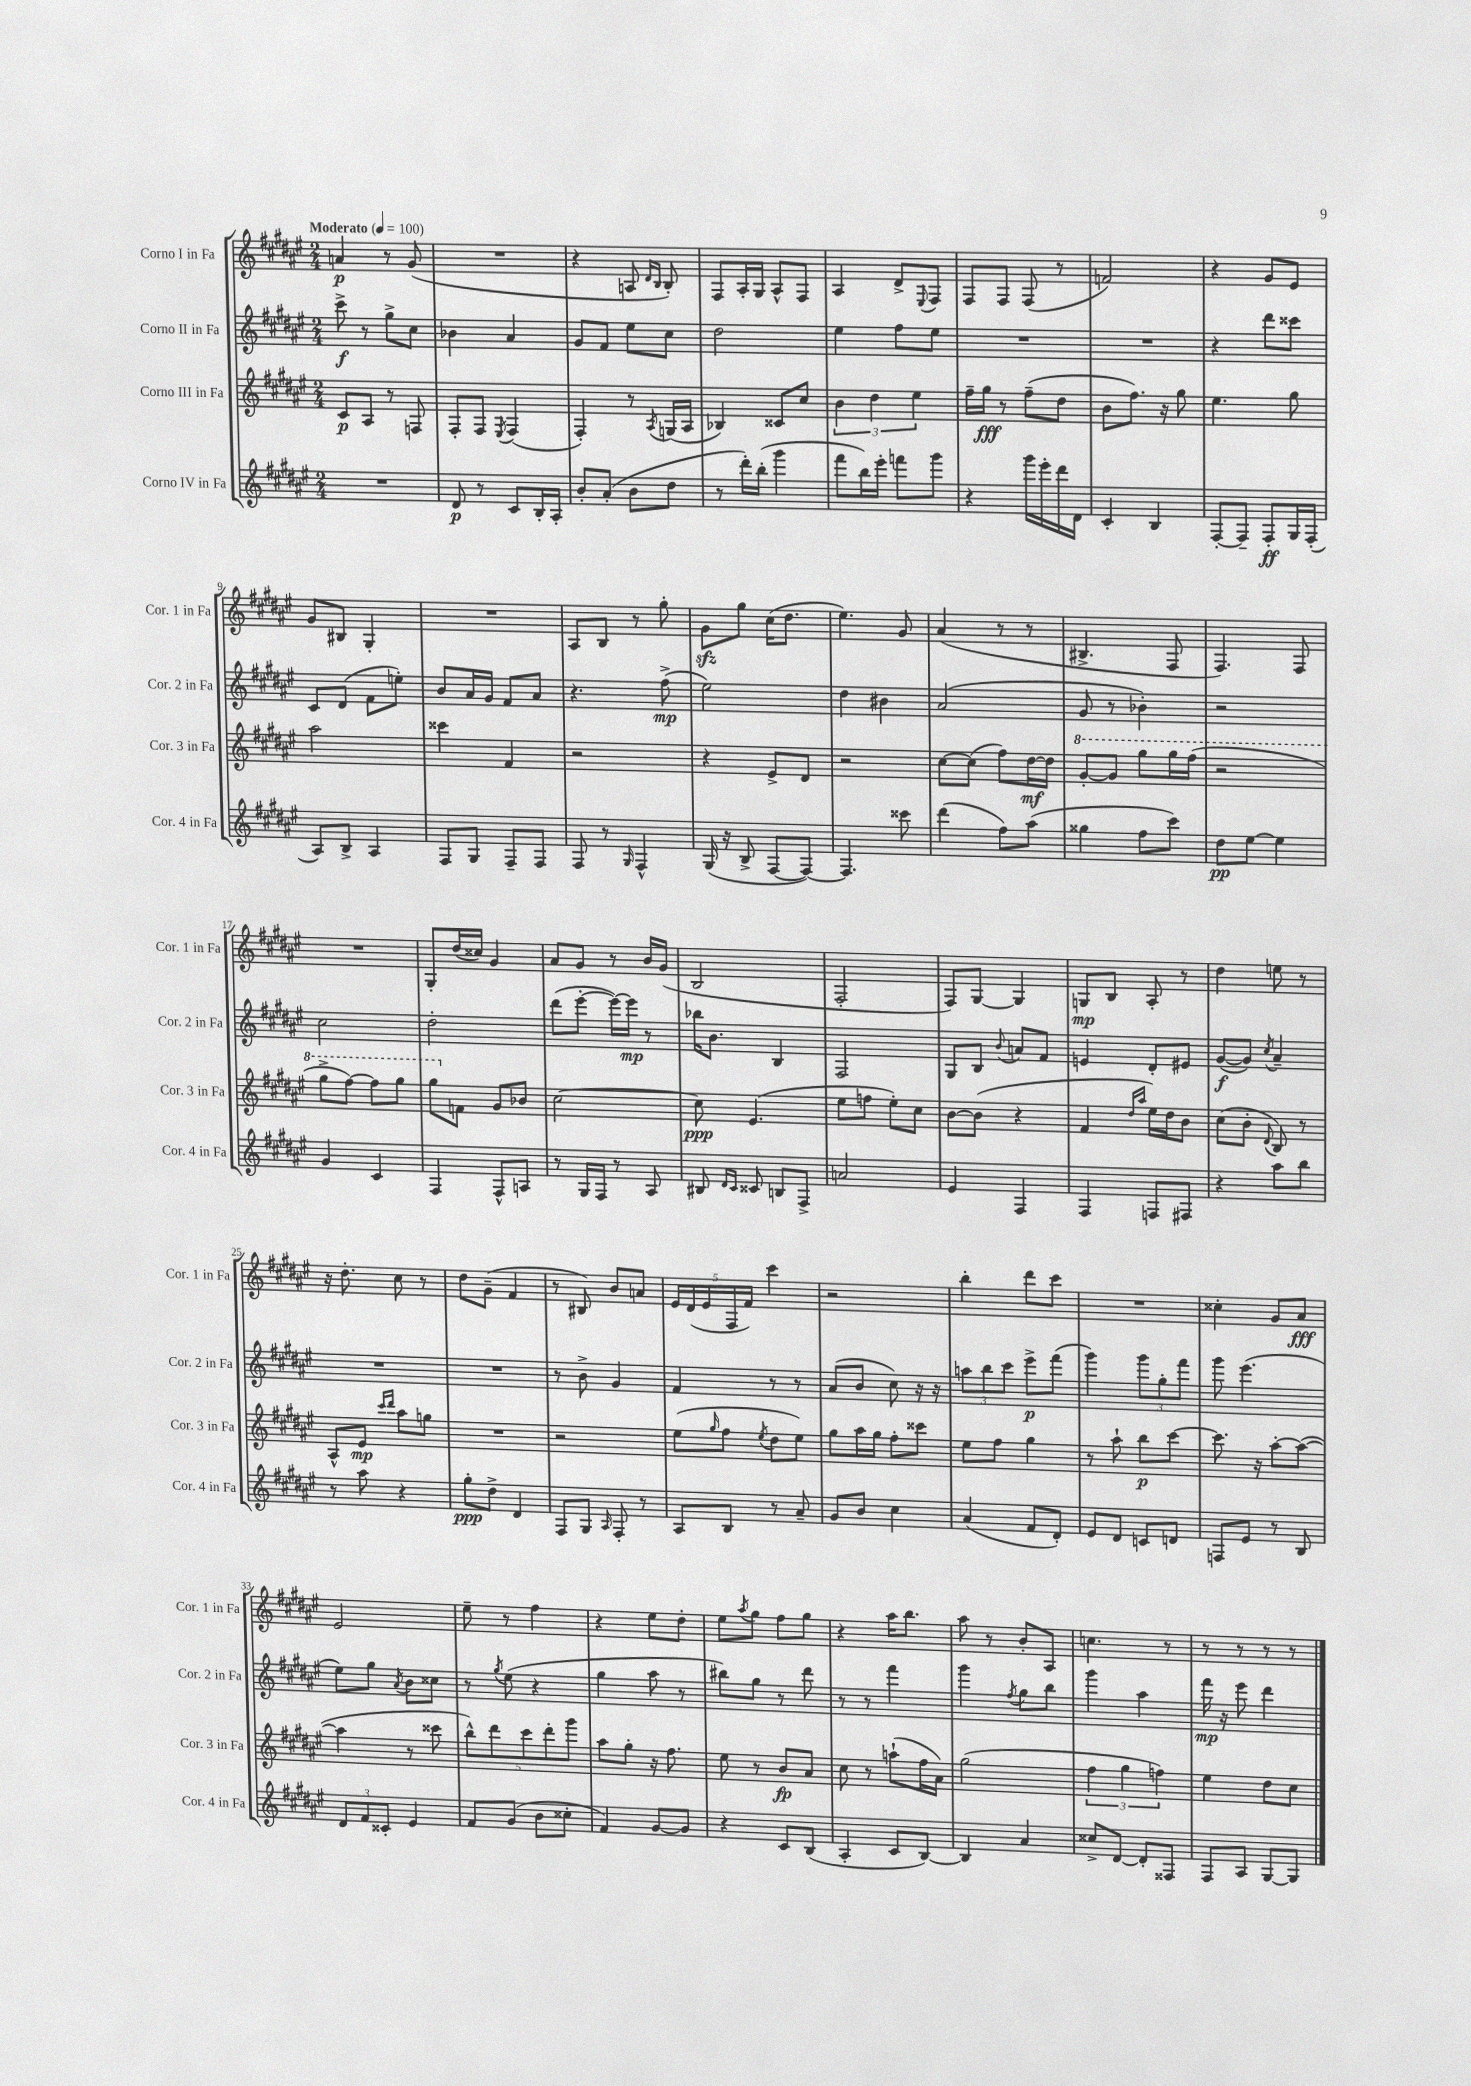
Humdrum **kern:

**kern	**dynam	**kern	**dynam	**kern	**dynam	**kern	**dynam
*part4	*part4	*part3	*part3	*part2	*part2	*part1	*part1
*staff4	*staff4	*staff3	*staff3	*staff2	*staff2	*staff1	*staff1
*I"Corno IV in Fa	*	*I"Corno III in Fa	*	*I"Corno II in Fa	*	*I"Corno I in Fa	*
*I'Cor. 4 in Fa	*	*I'Cor. 3 in Fa	*	*I'Cor. 2 in Fa	*	*I'Cor. 1 in Fa	*
*clefG2	*	*clefG2	*	*clefG2	*	*clefG2	*
*k[f#c#g#d#a#e#]	*	*k[f#c#g#d#a#e#]	*	*k[f#c#g#d#a#e#]	*	*k[f#c#g#d#a#e#]	*
*M2/4	*	*M2/4	*	*M2/4	*	*M2/4	*
*MM100	*	*MM100	*	*MM100	*	*MM100	*
=1	=1	=1	=1	=1	=1	=1	=1
!	!	!	!	!	!	!LO:TX:a:B:t=Moderato	!
2r	.	8c#/L	p	8ccc#^\	f	4an/	p
.	.	8A#/J	.	8r	.	.	.
.	.	8r	.	8gg#^\L	.	8r	.
.	.	8Fn/	.	8cc#\J	.	(8g#/	.
=2	=2	=2	=2	=2	=2	=2	=2
8d#/	p	8F#'/L	.	4b-X\	.	2r	.
8r	.	8F#/J	.	.	.	.	.
.	.	8qE#/	.	.	.	.	.
8c#/L	.	(4F#/	.	4a#/	.	.	.
16B'/L	.	.	.	.	.	.	.
16A#'/JJ	.	.	.	.	.	.	.
=3	=3	=3	=3	=3	=3	=3	=3
8b'/L	.	4F#'/)	.	8g#/L	.	4r	.
(8a#'/J	.	.	.	8f#/J	.	.	.
8b\L	.	8r	.	8ee#\L	.	8An/	.
.	.	.	.	.	.	16qqd#/LL	.
.	.	8qA#/	.	.	.	16qqB/JJ	.
8dd#\J	.	(16Gn/LL	.	8cc#\J	.	8B'/)	.
.	.	16A#/JJ	.	.	.	.	.
=4	=4	=4	=4	=4	=4	=4	=4
8r	.	4B-X/)	.	2dd#\	.	8F#/L	.
16ddd#'\LL)	.	.	.	.	.	16A#'/L	.
(16bb'\JJ	.	.	.	.	.	16G#/JJ	.
4ggg#\	.	8c##X/L	.	.	.	8A#^^/L	.
.	.	8cc#/J	.	.	.	8F#/J	.
=5	=5	=5	=5	=5	=5	=5	=5
8fff#\L	.	6b\	.	4ee#\	.	4A#/	.
16bb\L)	.	.	.	.	.	.	.
.	.	6dd#\	.	.	.	.	.
16eee#'\JJ	.	.	.	.	.	.	.
8fffn\L	.	.	.	8ff#\L	.	8d#^/L	.
.	.	6ee#\	.	.	.	.	.
.	.	.	.	.	.	8qqE#/	.
8ggg#\J	.	.	.	8ee#\J	.	8F#/J	.
=6	=6	=6	=6	=6	=6	=6	=6
4r	.	16ff#~\LL	.	2r	.	8F#/L	.
.	.	16gg#\JJ	fff	.	.	.	.
.	.	8r	.	.	.	8F#/J	.
16ggg#\LL	.	(8ff#~\L	.	.	.	(8F#/	.
16eee#'\	.	.	.	.	.	.	.
16ddd#\	.	8dd#\J	.	.	.	8r	.
16d#\JJ	.	.	.	.	.	.	.
=7	=7	=7	=7	=7	=7	=7	=7
4c#'/	.	8b\L	.	2r	.	2fn/)	.
.	.	8.ff#\J)	.	.	.	.	.
4B/	.	.	.	.	.	.	.
.	.	16r	.	.	.	.	.
.	.	8gg#\	.	.	.	.	.
=8	=8	=8	=8	=8	=8	=8	=8
[8F#'/L	.	4.ee#\	.	4r	.	4r	.
8F#~/J]	.	.	.	.	.	.	.
8F#'/L	ff	.	.	8ddd#\L	.	8g#/L	.
16G#/L	.	8gg#\	.	8ccc##X\J	.	8e#/J	.
(16F#'/JJ	.	.	.	.	.	.	.
!!LO:LB:g=z
=9	=9	=9	=9	=9	=9	=9	=9
8A#/L)	.	2aa#\	.	8c#/L	.	8g#/L	.
8B^/J	.	.	.	(8d#/J	.	8B#X/J	.
4A#/	.	.	.	8f#\L	.	4G#'/	.
.	.	.	.	8een'\J)	.	.	.
=10	=10	=10	=10	=10	=10	=10	=10
8F#/L	.	4ccc##X\	.	8b/L	.	2r	.
8G#/J	.	.	.	16a#/L	.	.	.
.	.	.	.	16g#/JJ	.	.	.
8F#~/L	.	4f#/	.	8f#/L	.	.	.
8F#/J	.	.	.	8a#/J	.	.	.
=11	=11	=11	=11	=11	=11	=11	=11
8F#/	.	2r	.	4.r	.	8A#/L	.
8r	.	.	.	.	.	8B/J	.
16qqG#/	.	.	.	.	.	.	.
4F#^^/	.	.	.	.	.	8r	.
.	.	.	.	(8ff#^\	mp	8gg#'\	.
=12	=12	=12	=12	=12	=12	=12	=12
(16G#/	.	4r	.	2ee#\)	.	8g#zz\L	.
16r	.	.	.	.	.	.	.
8B^/	.	.	.	.	.	8gg#\J	.
[8F#/L	.	8e#^/L	.	.	.	(16cc#\KL	.
.	.	.	.	.	.	8.dd#\J	.
8F#/J_)	.	8d#/J	.	.	.	.	.
=13	=13	=13	=13	=13	=13	=13	=13
4.F#/]	.	2r	.	4dd#\	.	4.ee#\)	.
.	.	.	.	4b#X\	.	.	.
8ccc##X\	.	.	.	.	.	8g#/	.
=14	=14	=14	=14	=14	=14	=14	=14
(4ddd#\	.	[8cc#\L	.	(2a#/	.	(4a#/	.
.	.	(8cc#\J]	.	.	.	.	.
8ff#\L)	.	8ff#\L)	.	.	.	8r	.
(8aa#\J	.	[16dd#\L	mf	.	.	8r	.
.	.	16dd#\JJ]	.	.	.	.	.
=15	=15	=15	=15	=15	=15	=15	=15
*	*	*8va	*	*	*	*	*
4gg##X\	.	[8gg#'/L	.	8g#/	.	4.B#X^/	.
.	.	8gg#/J]	.	8r	.	.	.
8ff#\L	.	8ggg#\L	.	4b-X'\)	.	.	.
8ccc#\J)	.	16ggg#\L	.	.	.	8F#/	.
.	.	(16fff#\JJ	.	.	.	.	.
=16	=16	=16	=16	=16	=16	=16	=16
8dd#\L	pp	2r	.	2r	.	4.F#/)	.
[8ee#\J	.	.	.	.	.	.	.
4ee#\]	.	.	.	.	.	.	.
.	.	.	.	.	.	8F#/	.
!!LO:LB:g=z
=17	=17	=17	=17	=17	=17	=17	=17
4g#/	.	8ggg#^\L	.	2cc#\	.	2r	.
.	.	[8fff#\J)	.	.	.	.	.
4c#/	.	8fff#\L]	.	.	.	.	.
.	.	8ggg#\J	.	.	.	.	.
=18	=18	=18	=18	=18	=18	=18	=18
4F#/	.	8ggg#\L	.	2dd#'\	.	8G#'/L	.
*	*	*X8va	*	*	*	*	*
.	.	8fn\J	.	.	.	(16dd#/L	.
.	.	.	.	.	.	16cc##X/JJ)	.
8F#^^/L	.	8g#/L	.	.	.	4g#/	.
8An/J	.	8b-X/J	.	.	.	.	.
=19	=19	=19	=19	=19	=19	=19	=19
8r	.	[2cc#\	.	(8ddd#\L	.	8a#/L	.
16G#/LL	.	.	.	[8eee#'\J	.	8g#/J	.
16F#/JJ	.	.	.	.	.	.	.
8r	.	.	.	16eee#\LL_)	.	8r	.
.	.	.	.	16eee#\JJ]	mp	.	.
8A#/	.	.	.	8r	.	16b/LL	.
.	.	.	.	.	.	(16g#/JJ	.
=20	=20	=20	=20	=20	=20	=20	=20
8B#X/	.	8cc#\]	ppp	16bb-X\KL	.	2B/	.
.	.	.	.	8.b\J	.	.	.
16qqd#/LL	.	.	.	.	.	.	.
16qqc#/JJ	.	.	.	.	.	.	.
8c##X/	.	(4.e#/	.	.	.	.	.
8Bn/L	.	.	.	4B/	.	.	.
8F#^/J	.	.	.	.	.	.	.
=21	=21	=21	=21	=21	=21	=21	=21
2an/	.	8ee#\L	.	2F#/	.	2F#'/	.
.	.	8ffn\J	.	.	.	.	.
.	.	8ee#'\L)	.	.	.	.	.
.	.	8cc#\J	.	.	.	.	.
=22	=22	=22	=22	=22	=22	=22	=22
4e#/	.	[8b\L	.	8G#/L	.	8F#/L)	.
.	.	(8b\J]	.	8B/J	.	[8G#/J	.
.	.	.	.	8qqb/	.	.	.
4F#/	.	4r	.	8an/L	.	4G#/]	.
.	.	.	.	8f#/J	.	.	.
=23	=23	=23	=23	=23	=23	=23	=23
4F#/	.	4f#/	.	4en/	.	8Gn/L	mp
.	.	.	.	.	.	8B/J	.
.	.	16qqdd#/LL	.	.	.	.	.
.	.	16qqaa#/JJ	.	.	.	.	.
8Fn/L	.	16ee#\LL)	.	8d#'/L	.	8A#'/	.
.	.	16dd#\J	.	.	.	.	.
8F#X/J	.	8b\J	.	8e#X/J	.	8r	.
=24	=24	=24	=24	=24	=24	=24	=24
4r	.	(8cc#\L	.	([8g#/L	f	4dd#\	.
.	.	8b'\J	.	8g#/J])	.	.	.
.	.	8qqd#/	.	8qcc#/	.	.	.
8aa#\L	.	8B/)	.	4a#~/	.	8een\	.
8bb\J	.	8r	.	.	.	8r	.
!!LO:LB:g=z
=25	=25	=25	=25	=25	=25	=25	=25
8r	.	8A#^^/L	.	2r	.	16r	.
.	.	.	.	.	.	8.dd#'\	.
8aa#\	.	8e#/J	mp	.	.	.	.
.	.	16qqccc#/LL	.	.	.	.	.
.	.	16qqddd#/JJ	.	.	.	.	.
4r	.	8aa#\L	.	.	.	8cc#\	.
.	.	8ggn\J	.	.	.	8r	.
=26	=26	=26	=26	=26	=26	=26	=26
8gg#'\L	ppp	2r	.	2r	.	8dd#\L	.
8dd#^\J	.	.	.	.	.	(8g#~\J	.
4d#/	.	.	.	.	.	4f#/	.
=27	=27	=27	=27	=27	=27	=27	=27
8F#/L	.	2r	.	8r	.	8r	.
8G#/J	.	.	.	8b^\	.	8B#X/)	.
16qqA#/	.	.	.	.	.	.	.
8F#'/	.	.	.	4g#/	.	8b/L	.
8r	.	.	.	.	.	8an/J	.
=28	=28	=28	=28	=28	=28	=28	=28
8A#/L	.	(8ee#\L	.	4f#/	.	20e#/LL	.
.	.	.	.	.	.	(20d#/	.
.	.	.	.	.	.	20e#/	.
.	.	16qqgg#/	.	.	.	.	.
8B/J	.	8ff#\J	.	.	.	.	.
.	.	.	.	.	.	20F#/	.
.	.	.	.	.	.	20f#/JJ)	.
.	.	8qee#/	.	.	.	.	.
8r	.	8dd#\L	.	8r	.	4ccc#\	.
8a#~/	.	8ee#\J)	.	8r	.	.	.
=29	=29	=29	=29	=29	=29	=29	=29
8g#/L	.	8gg#\L	.	(8a#/L	.	2r	.
8b/J	.	16aa#\L	.	8b/J	.	.	.
.	.	16gg#\JJ	.	.	.	.	.
4cc#\	.	8ff#'\L	.	8cc#\)	.	.	.
.	.	8ccc##X\J	.	16r	.	.	.
.	.	.	.	16r	.	.	.
=30	=30	=30	=30	=30	=30	=30	=30
(4a#/	.	8ee#\L	.	12aan\L	.	4bb'\	.
.	.	.	.	12bb\	.	.	.
.	.	8ff#\J	.	.	.	.	.
.	.	.	.	12ccc#\J	.	.	.
8f#/L	.	4gg#\	.	8eee#^\L	p	8ddd#\L	.
8d#'/J)	.	.	.	(8fff#\J	.	8ccc#\J	.
=31	=31	=31	=31	=31	=31	=31	=31
8e#/L	.	8r	.	4ggg#\)	.	2r	.
8d#/J	.	8aa#`\	.	.	.	.	.
8cn/L	.	8bb\L	p	12ggg#\L	.	.	.
.	.	.	.	12gg#'\	.	.	.
8dn/J	.	[8ccc#\J	.	.	.	.	.
.	.	.	.	12fff#\J	.	.	.
=32	=32	=32	=32	=32	=32	=32	=32
8Fn/L	.	8.ccc#\]	.	8ggg#\	.	4cc##X'\	.
8e#/J	.	.	.	(4.eee#\	.	.	.
.	.	16r	.	.	.	.	.
8r	.	[8aa#'\L	.	.	.	8g#/L	.
8B/	.	(8aa#\J_	.	.	.	8a#/J	fff
!!LO:LB:g=z
=33	=33	=33	=33	=33	=33	=33	=33
12d#/L	.	4aa#\]	.	8ee#\L)	.	2e#/	.
12f#/	.	.	.	.	.	.	.
.	.	.	.	8gg#\J	.	.	.
12c##X'/J	.	.	.	.	.	.	.
.	.	.	.	8qa#/	.	.	.
4e#/	.	8r	.	8b\L	.	.	.
.	.	8ccc##X\	.	8cc##X\J	.	.	.
=34	=34	=34	=34	=34	=34	=34	=34
8f#/L	.	10bb^^\L)	.	8r	.	8ee#~\	.
.	.	10ddd#\	.	.	.	.	.
.	.	.	.	8qgg#/	.	.	.
(8g#/J	.	.	.	(8ee#\	.	8r	.
.	.	10ccc#\	.	.	.	.	.
8b\L	.	.	.	4r	.	4ff#\	.
.	.	10ddd#'\	.	.	.	.	.
8cc##X'\J	.	.	.	.	.	.	.
.	.	10ggg#\J	.	.	.	.	.
=35	=35	=35	=35	=35	=35	=35	=35
4f#/)	.	8aa#\L	.	4gg#\	.	4r	.
.	.	8gg#'\J	.	.	.	.	.
[8g#/L	.	16r	.	8aa#\	.	8ee#\L	.
.	.	8.ff#\	.	.	.	.	.
8g#/J]	.	.	.	8r	.	8dd#'\J	.
=36	=36	=36	=36	=36	=36	=36	=36
4r	.	8ee#\	.	8bb#X\L)	.	8ee#\L	.
.	.	.	.	.	.	8qaa#/	.
.	.	8r	.	8gg#\J	.	8gg#\J	.
8c#/L	.	8b/L	fp	8r	.	8ff#\L	.
(8B/J	.	8a#/J	.	8ddd#\	.	8gg#\J	.
=37	=37	=37	=37	=37	=37	=37	=37
4A#'/	.	8cc#\	.	8r	.	4r	.
.	.	8r	.	8r	.	.	.
8c#/L	.	(8aan`\L	.	4fff#\	.	16aa#\KL	.
.	.	.	.	.	.	8.bb\J	.
[8B/J)	.	16ff#\L	.	.	.	.	.
.	.	16a#\JJ)	.	.	.	.	.
=38	=38	=38	=38	=38	=38	=38	=38
4B/]	.	(2gg#\	.	4ggg#\	.	8aa#\	.
.	.	.	.	.	.	8r	.
.	.	.	.	8qff#/	.	.	.
4a#/	.	.	.	8gg#\L	.	8b'/L	.
.	.	.	.	8bb\J	.	8A#/J	.
=39	=39	=39	=39	=39	=39	=39	=39
8cc##X^/L	.	6ff#\	.	4ggg#\	.	4.ccn\	.
[8d#/J	.	.	.	.	.	.	.
.	.	6gg#\	.	.	.	.	.
8d#'/L]	.	.	.	4aa#\	.	.	.
.	.	6ffn\)	.	.	.	.	.
8F##X/J	.	.	.	.	.	8r	.
=40	=40	=40	=40	=40	=40	=40	=40
8F#/L	.	4ee#\	.	16fff#\	mp	8r	.
.	.	.	.	16r	.	.	.
8A#/J	.	.	.	8eee#\	.	8r	.
[8G#/L	.	8dd#\L	.	4ddd#\	.	8r	.
8G#/J]	.	8cc#\J	.	.	.	8r	.
==	==	==	==	==	==	==	==
*-	*-	*-	*-	*-	*-	*-	*-
